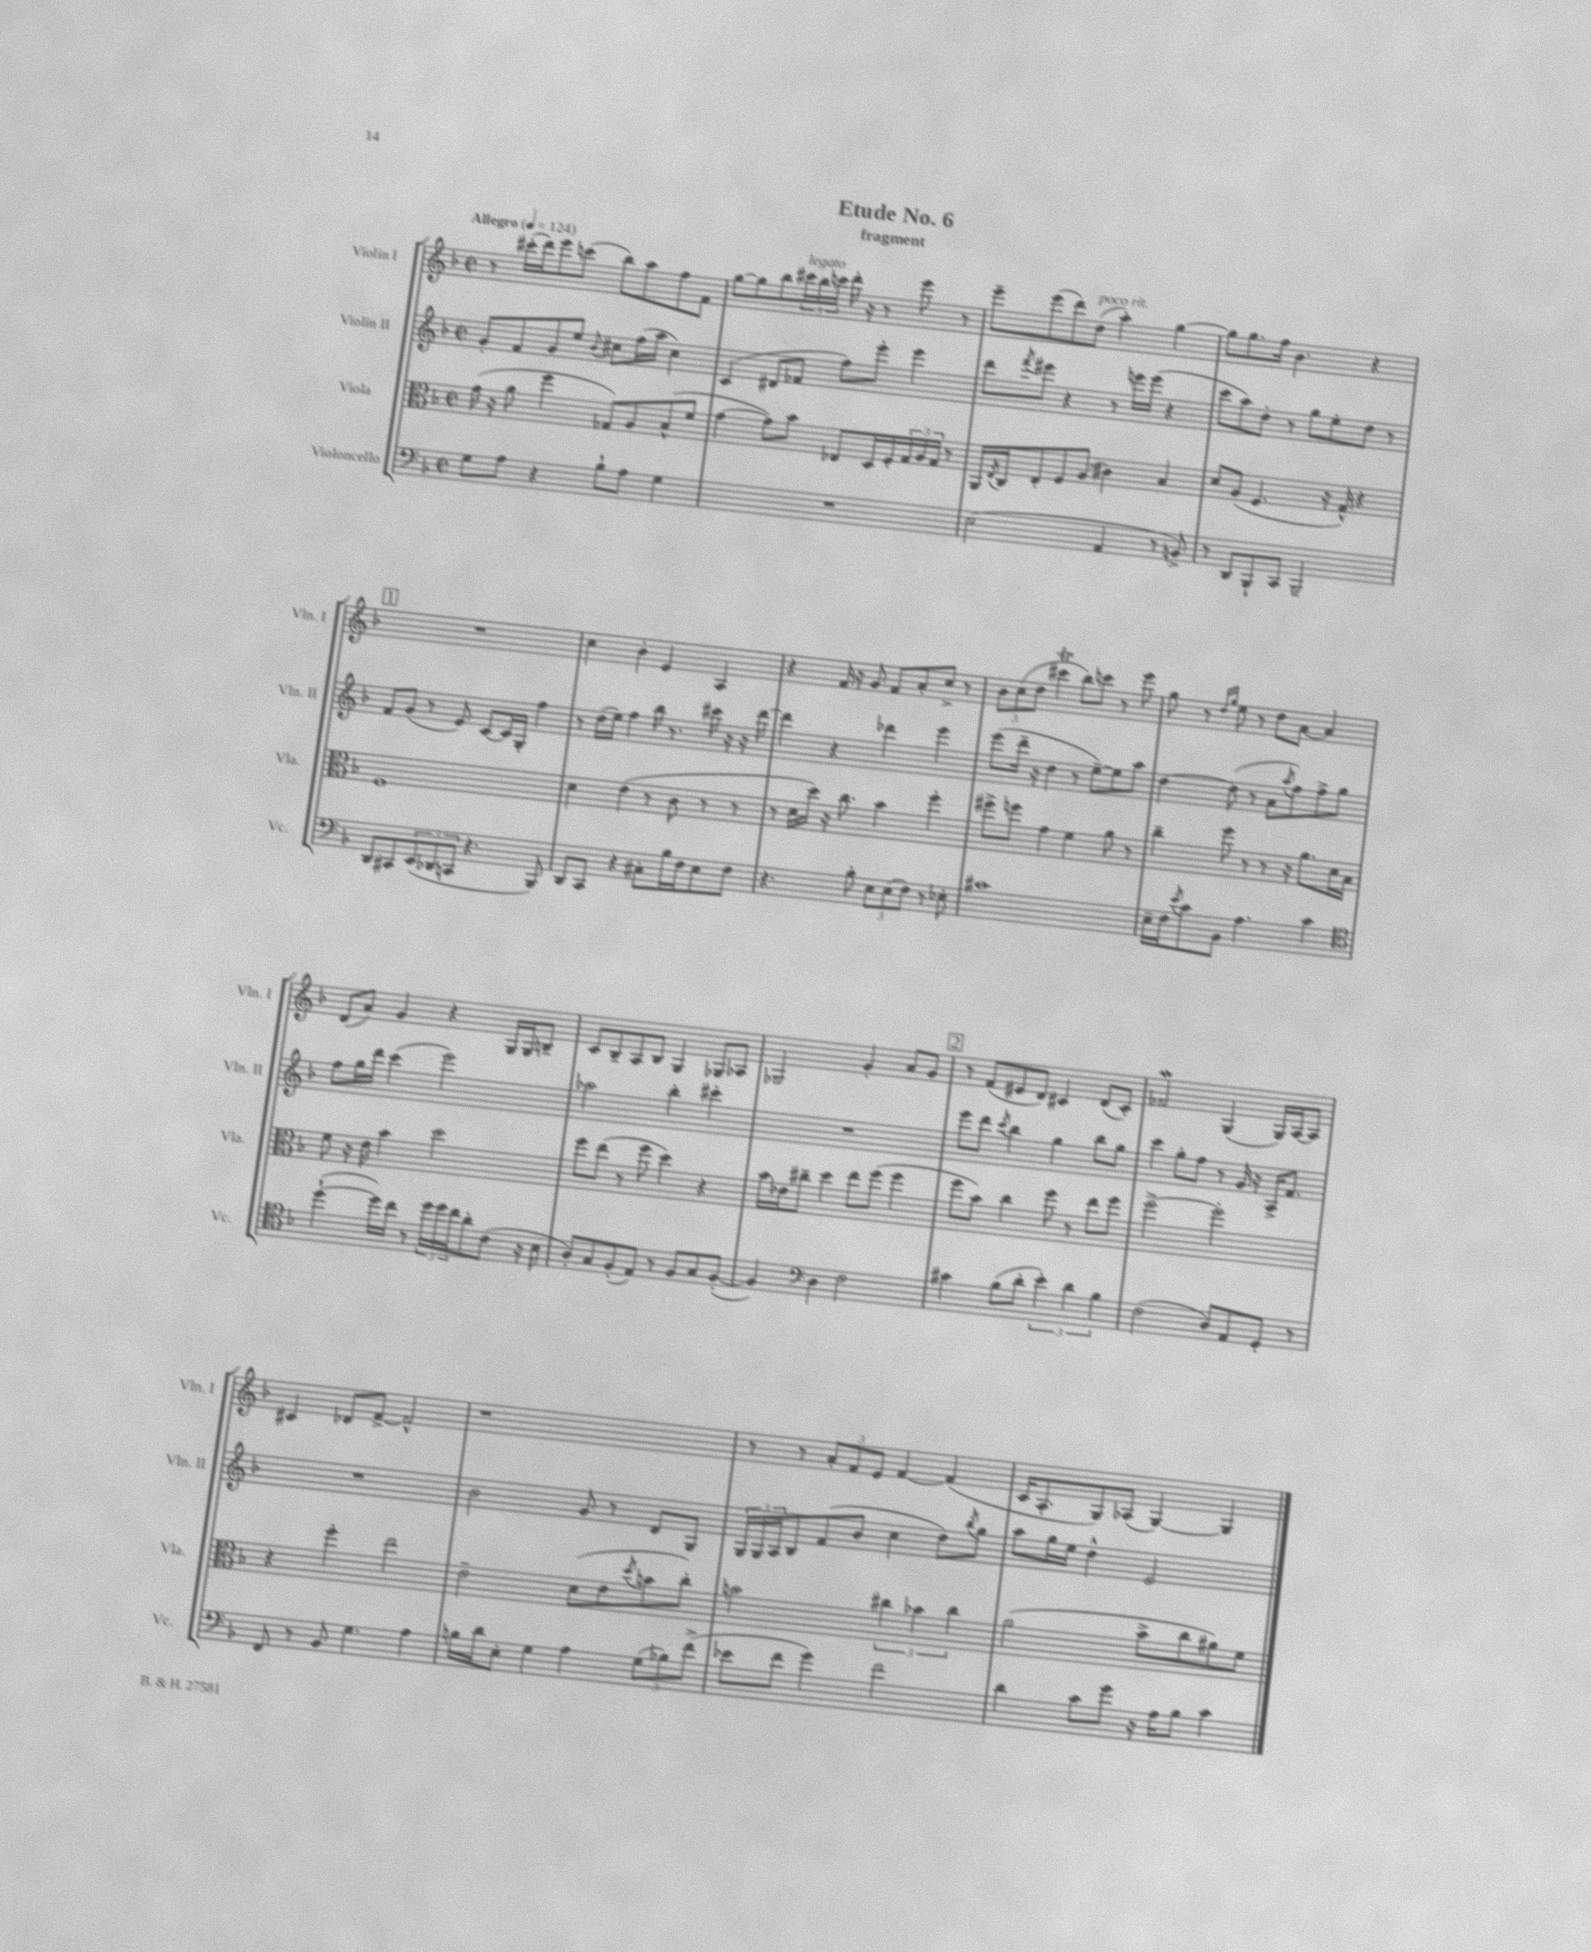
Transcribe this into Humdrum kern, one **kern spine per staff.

**kern	**kern	**kern	**kern
*staff4	*staff3	*staff2	*staff1
*clefF4	*clefC3	*clefG2	*clefG2
*k[b-]	*k[b-]	*k[b-]	*k[b-]
*M2/2	*M2/2	*M2/2	*M2/2
*met(c|)	*met(c|)	*met(c|)	*met(c|)
*MM124	*MM124	*MM124	*MM124
8G	(16g	8g'	8r
.	16r	.	.
8A	8a	8f	(16ccc#'
.	.	.	16ddd)
4r	4ff	8g	8eee
.	.	8ee	(8ccc
.	.	8qqb-	.
8B-`	8G-)	8cc#	8bb-)
8A	8A	(16ff	8aa
.	.	16aa	.
4G	(8B-^^	4cc#)	8ff
.	8f	.	8f
=	=	=	=
1r	[4g	(4c	[8gg
.	.	.	8gg]
.	8g])	8d#	8bb-
.	8b-	8f-	24ccc#
.	.	.	24bb-
.	.	.	24ccc
.	8E-	8ff)	16ddd'
.	.	.	16r
.	16D	8eee'	8r
.	16F'	.	.
.	24G	4eee	8eee
.	24A	.	.
.	24G	.	.
.	8r	.	8r
=	=	=	=
(2E	16AA	8ddd	8eee~
.	8qE	.	.
.	16C	.	.
.	.	8qfff	.
.	8E'	8eee#	(8eee
.	8F	4r	8ddd)
.	(8A	.	(8dd
4AA	4c#)	8r	4aa')
.	.	16eee	.
.	.	(16eee	.
8r	4B-	4r	[4gg
8BB^)	.	.	.
=	=	=	=
8r	8d	8ccc	8gg]
8DD	(8A	8aa)	8.gg
8BBB-`	4.F	8dd'	.
.	.	.	16ff
8CC	.	8r	4.b-
2BBB-~	.	8gg	.
.	16r	8ee'	.
.	16G^^)	.	.
.	4r	8dd	4r
.	.	8r	.
=	=	=	=
8DD	1F	8f	1r
8CC#	.	(8g	.
(12EE	.	8r	.
12DD-	.	.	.
.	.	8e)	.
12CC	.	.	.
4.r	.	[8c	.
.	.	16c]	.
.	.	16G'	.
.	.	4ff	.
8BBB-)	.	.	.
=	=	=	=
8DD	4d	8r	4cc
8CC	.	(16dd	.
.	.	16ee)	.
4r	(4e	4ff	4b-'
8C#'	8r	16bb-	4e
.	.	8.r	.
16B-	8c	.	.
16F	.	.	.
8E	8r	16ccc#	4A
.	.	16r	.
8F	8r	16r	.
.	.	[16ddd	.
=	=	=	=
4.r	8r	4ddd]	4r
.	16d	.	.
.	16dd)	.	.
.	16r	4r	16f
.	8.cc	.	16r
8B-'	.	.	8g
12E	4b-	4ddd-	8f
(12E	.	.	.
.	.	.	8a'
12F)	.	.	.
8r	4ff'	4eee	8cc^
8E-'	.	.	8r
=	=	=	=
1c#	8ff#^	(8eee	12b-
.	.	.	(12cc
.	8ff	16ddd~	.
.	.	.	12dd
.	.	16r	.
.	4g	4dd	4ccc#
.	4f	8r	8bb-)
.	.	[8ee~)	8ccc
.	8a	8ee]	8r
.	8r	8aa	8eee
=	=	=	=
16E~	4cc~	[4dd	8gg
16F	.	.	.
8qe	.	.	.
8c	.	.	8r
.	.	.	16qqdd
.	.	.	16qqgg
8BB-	8ff	(8dd]	8ee
4.A	8r	8r	8r
.	8r	8a	8dd
.	.	8qaa	.
.	16r	8ff)	[8a
.	8.a	.	.
4c	.	8ff^	4a]
.	16d	8gg	.
.	16B-	.	.
=	=	=	=
*clefC4	*	*	*
([4dd`	8f	8ff	(8d
.	16r	16gg	8a)
.	16e	16ddd	.
16dd])	4b-	(4ccc	4g
16cc	.	.	.
8r	.	.	.
24dd	2dd	2eee)	4r
24dd	.	.	.
24cc	.	.	.
8a'	.	.	.
(8c	.	.	16G
.	.	.	16G
16r	.	.	8B~
16B-	.	.	.
=	=	=	=
8A')	8ff	2aa-	8c
8G	(8ee	.	8B-~
(8F'	8r	.	8A
8E)	8ff	.	8B-
8r	4dd)	4bb-'	4G
8F	.	.	.
8G	4r	4ccc#'	8G-
([8F'	.	.	8A-
=	=	=	=
4F])	16b-	1r	2G-
.	16e-	.	.
.	8cc#~	.	.
*clefF4	*	*	*
4D	4dd	.	.
2F	8ee	.	4g'
.	(8ff	.	.
.	4ff	.	8a
.	.	.	8g
=	=	=	=
4c#	8ff	8eee	8r
.	8b-)	8ddd	(8f
.	.	8qccc	.
(8B-	4cc	4bb-	8e#
8d'	.	.	8d)
6e')	8ff	4gg	4c#
.	8r	.	.
6d	.	.	.
.	8ee	8bb-	(8d
6B-	.	.	.
.	8ff	8gg	8c#')
=	=	=	=
(2F	[2ff^	4ccc	2f-
.	.	8gg'	.
.	.	8ff	.
8D)	2ff']	8r	(4G
8AA	.	16g	.
.	.	16r	.
8GG'	.	16A^	16G)
.	.	8.f	[16A
8r	.	.	8A]
=	=	=	=
8FF	4r	1r	4c#
8r	.	.	.
8BB-	4ff'	.	8d-
4.G	.	.	[8f^
.	2ee	.	2f^^]
4A	.	.	.
=	=	=	=
16B	2e~	2b-	1r
16d	.	.	.
8E'	.	.	.
4G	.	.	.
4A	(8d	8g	.
.	8e	8r	.
.	8qdd	.	.
(12G	8b	8d	.
12B-)	.	.	.
.	8cc')	8G	.
(12f^	.	.	.
=	=	=	=
8e-	2b	24G	8r
.	.	24G	.
.	.	24A	.
8f	.	8B-	8r
4g)	.	(8f	12a'
.	.	.	12f
.	.	8b-	.
.	.	.	12e
2f	6cc#	4cc	[4f
.	6b-	.	.
.	.	8dd)	(4f]
.	6cc#	.	.
.	.	8qbb-	.
.	.	8gg	.
=	=	=	=
4d	(2a	8aa	16c
.	.	.	8.A'
.	.	16gg	.
.	.	16ee	.
8c	.	4dd^^	8G)
8g	.	.	(8A-
16r	8b-^	2e	[4G)
16A	.	.	.
8B-	8cc	.	.
4c	8a#)	.	4G]
.	8f	.	.
==	==	==	==
*-	*-	*-	*-
